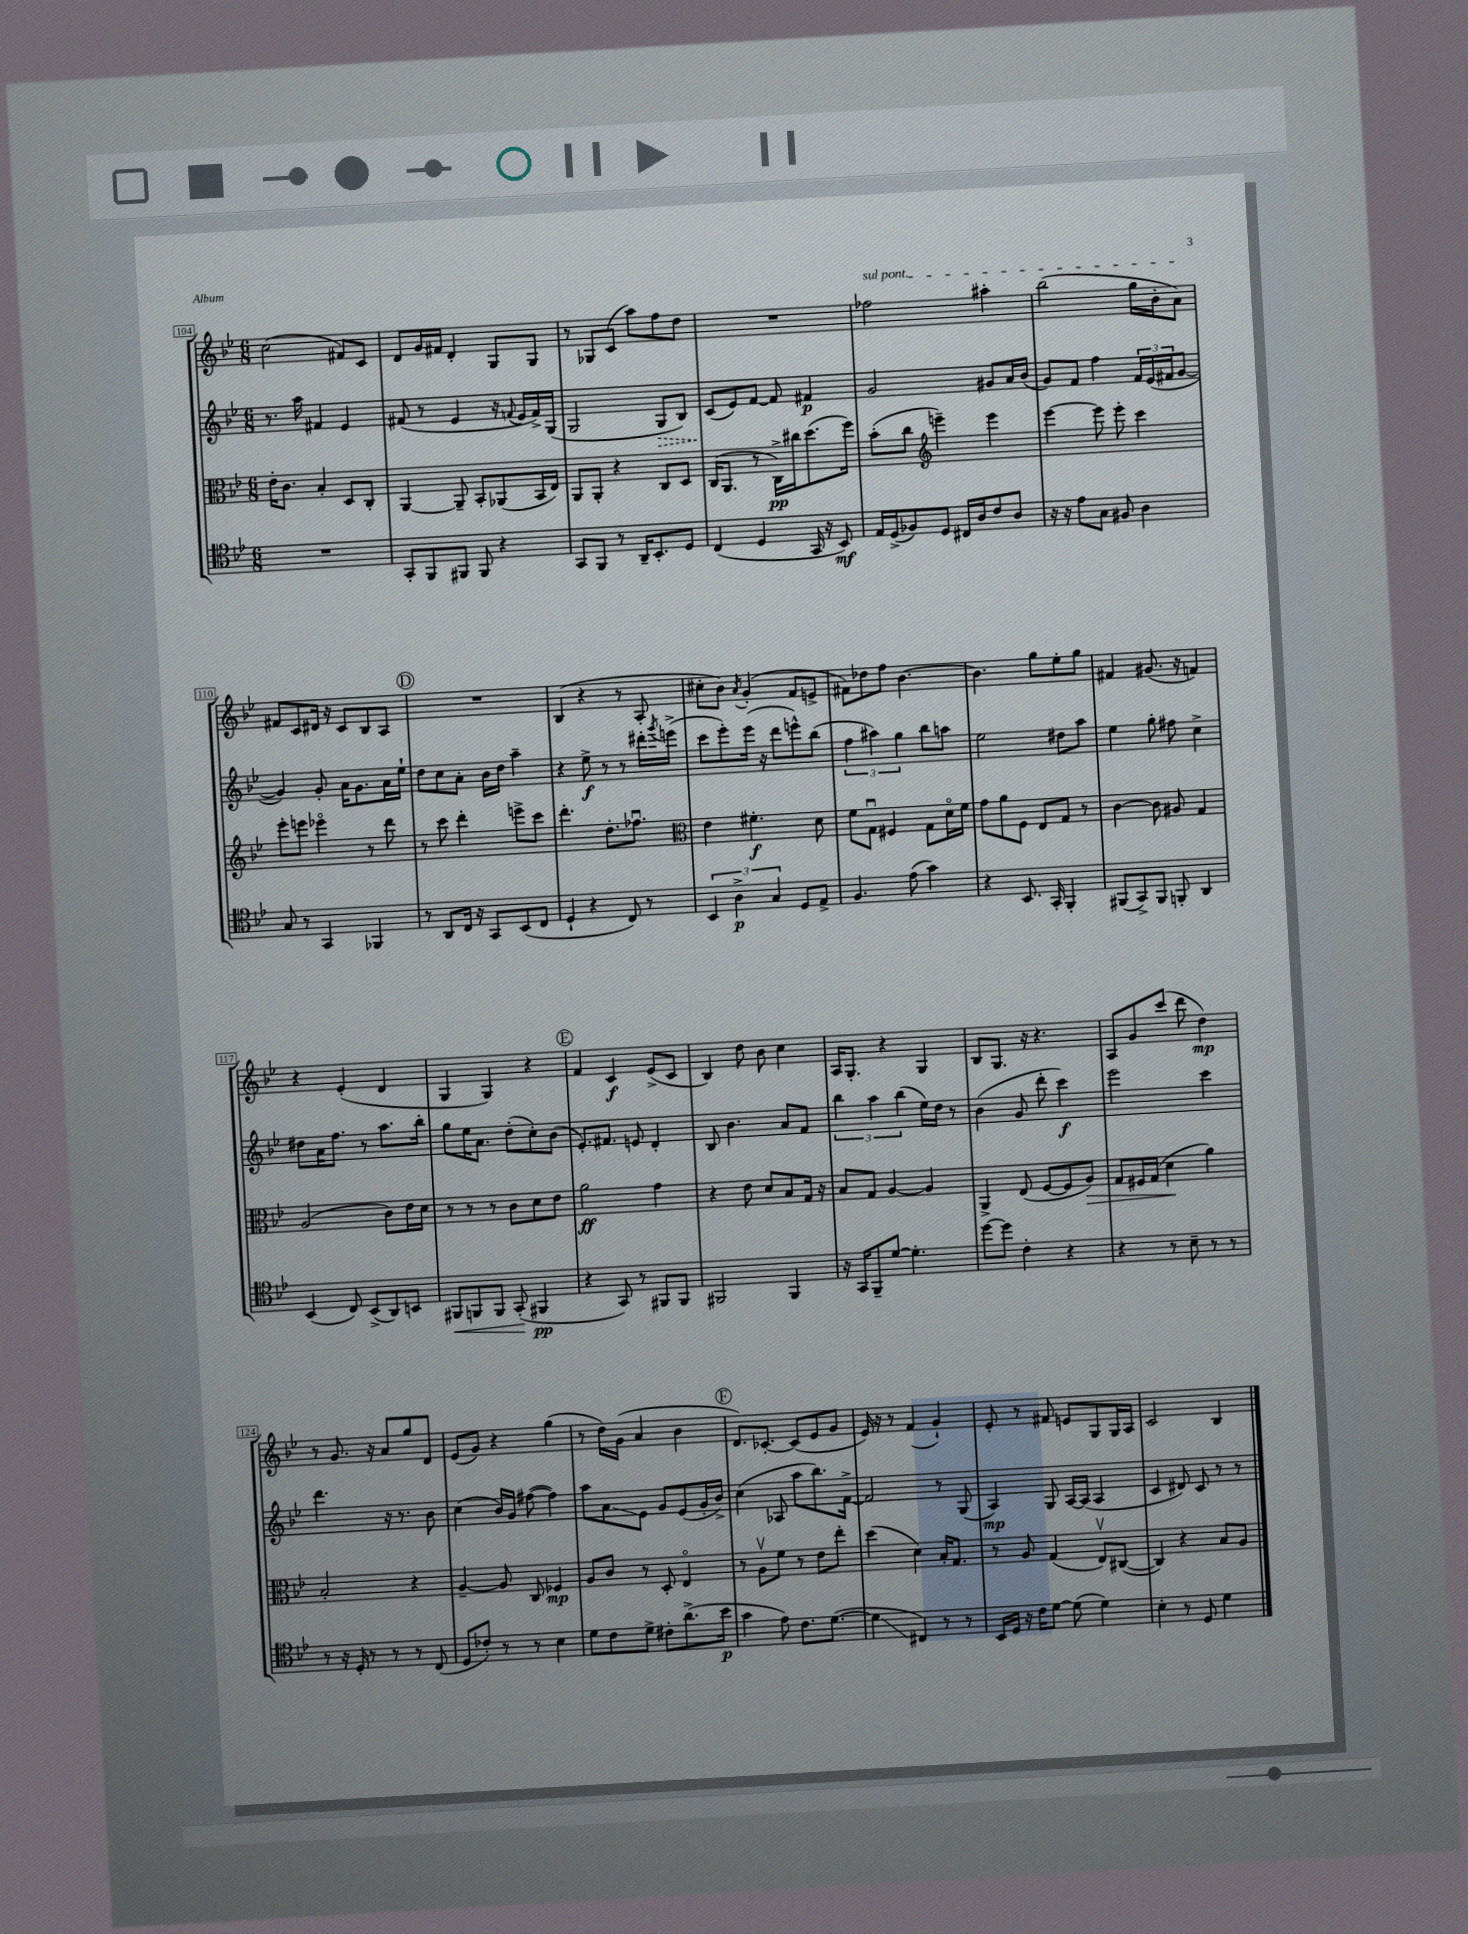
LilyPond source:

<<
\new StaffGroup <<
\new Staff = "s0" {
    \clef treble \key bes \major \numericTimeSignature \time 6/8
    c''2( fis'8) c'8 |
    d'8 g'16 fis'16 d'4-. g8 g8 |
    r8 ges8 c'8( a''8) f''8 d''8 |
    R2. |
    \once \override TextSpanner.bound-details.left.text = \markup { \italic "sul pont." } fes''2\startTextSpan ais''4-. |
    bes''2( g''16 bes'16-. a'8\stopTextSpan) |
    fis'8 c'8 dis'16 r16 c'8 bes8 a8 |
    \mark \markup { \circle "D" } R2. |
    bes4( r4 r8 a8-. |
    cis''8-. bes'8) \acciaccatura { a'8 } g'4-.( f'8 e'8-> |
    fis'8) des''8 f''8 bes'4.~ |
    bes'4. g''8 ees''8-. g''8 |
    fis'4 gis'8.( r16 f'4) |
    r4 ees'4-.( d'4 |
    g4 g4) r4 |
    \mark \markup { \circle "E" } f'4 c'4\f ees'8->( c'8 |
    bes4) d''8 bes'8 c''4 |
    a16 g8.-. r4 g4 |
    bes8 g8. r16 r4. |
    a8 g'8 c'''8( d'''8 d''4\mp) |
    r8 g'8. r16 a'8 g''8 d'8 |
    ees'8( g'8) r4 g''4( |
    r8 d''16) g'16( a'4 bes'4 |
    \mark \markup { \circle "F" } d'8.) ces'8.~-. ces'8( ees'8 g'8 |
    ees'16) r16 r8 f'4( g'4-!) |
    ees'8-. r8 fis'8 e'8 g8 g16 a16 |
    c'2 bes4 \bar "|." |
}
\new Staff = "s1" {
    \clef treble \key bes \major \numericTimeSignature \time 6/8
    r8. a''16 fis'4 ees'4 |
    fis'8( r8 ees'4 r16 \appoggiatura { f'8 } ees'16 f'16->) g16( |
    g2 \once \override Hairpin.style = #'dashed-line g8\> bes8) |
    c'8\!( ees'8) f'8~ f'8 fis'4\p |
    g'2 gis'8 a'16 bes'16( |
    g'8) f'8 f''4 \tuplet 3/2 { f'16 ees'16( fis'16 } g'8~ |
    g'4) g'8-. a'16 g'8. a'16 ees''16-! |
    \mark \markup { \circle "D" } d''8 c''8 a'8-. bes'16 d''16 a''4-- |
    r4 ees''8->\f r8 r8 dis'''16-. \acciaccatura { g'''8 } e'''16->( |
    c'''8 ees'''8-.) ees'''16( r16 d'''8 e'''8-^) bes''8( |
    \tuplet 3/2 { f''4 ais''4) g''4 } bes''8 a''8 |
    ees''2 dis''8 a''8 |
    ees''4 g''8-. fis''8 c''4-> |
    dis''8 a'16 f''8. r8 a''8. bes''16-. |
    g''8 ees''16 a'8. d''8-.( c''8-.) bes'8( |
    \mark \markup { \circle "E" } ees'8.-.) fis'8. e'8 d'4-. |
    bes8 bes'4. a'8 f'8 |
    \tuplet 3/2 { bes''4 a''4 bes''4( } ees''16) d''16 r8 |
    bes'4( g'8 d'''8-. c'''4\f) |
    ees'''2 c'''4 |
    d'''4. r16 r8. bes'8 |
    c''4( bes'16) g'16 fis''8~( fis''4) |
    a''8 a'8\glissando ees'8 g'8 ees'8( g'16-. bes'16->) |
    \mark \markup { \circle "F" } c''4( aes8 a''8 bes''8.) f'16~-> |
    f'2 r8 g8( |
    a4\mp) g8 a16~ a16( a4 |
    c'4 dis'8) c'8 r8 r8 \bar "|." |
}
\new Staff = "s2" {
    \clef alto \key bes \major \numericTimeSignature \time 6/8
    ees'16-. c'8. bes4-. d8 c8-. |
    a,4~ a,8-- bes,8-. aes,8( bes,16 ees16) |
    a,8 a,8-. r4 c8 d8 |
    c16( a,8. r8 c16->\pp) cis''16 d''8.( f''16) |
    bes'8-.( c''8 \clef treble e'''4--) e'''4 |
    ees'''4~ ees'''8 ees'''8-. c'''4 |
    ees'''8-. e'''8 ees'''4\flageolet r8 d'''8 |
    \mark \markup { \circle "D" } r8 c'''8 d'''4-. e'''8-> c'''8 |
    d'''4.-. d''8.-. fes''8.\downbow |
    \clef alto ees'4 fis'4.-.\f d'8 |
    f'8 g8\downbow fis4 g8 d'16\flageolet f'16 |
    g'8 a'8 f8 ees8 g8 r8 |
    c'4~ c'8 ais8 g4 |
    a2( c'8) ees'16 d'16 |
    r8 r8 r8 c'8 d'8 ees'8 |
    \mark \markup { \circle "E" } a'2\ff g'4 |
    r4 ees'8 d'8 bes8 g16 r16 |
    bes8 g8 a4~ a4 |
    a,4-> ees8( f8~ f8 a8\>) |
    g8 fis16 g16( d'4\! a'4) |
    bes2-. r4 |
    a4~-- a8 c8 fes4\mp |
    a8 c'8 r8 d8-. ees4\flageolet |
    \mark \markup { \circle "F" } r8 a8\upbow f'8 r8 ees'8 ees''8-. |
    d''4( d'4) bes16-. g8. |
    r8 a8 g4( ees8\upbow) cis8~( |
    cis4) r4 bes8 a8 \bar "|." |
}
\new Staff = "s3" {
    \clef tenor \key bes \major \numericTimeSignature \time 6/8
    R2. |
    g,8-. f,8 fis,8 fis,8 r4 |
    g,8 f,8 r8 a,16-- bes,8.-. d8 |
    c4( d4 g,16 r16 bes,8\mf) |
    ees16 d16->( fes8) d8 cis16 a16 c'8 a8 |
    r16 r16 ees'8 g8 fis8 a4 |
    g8 r8 g,4 fes,4 |
    \mark \markup { \circle "D" } r8 a,8 c16 r16 g,8 bes,8( c8 |
    d4-! r4 c8) r8 |
    \tuplet 3/2 { bes,4 a4->\p g4 } d8 ees8-> |
    f4. ees'8( g'4) |
    r4 bes,8. g,16-. f,4-. |
    fis,8( g,8->) fis,8 f,8-. a,4 |
    bes,4( c8) bes,8->( a,8) b,8 |
    fis,8\< f,8 f,8 g,8-.\!( fis,4\pp |
    \mark \markup { \circle "E" } r4 g,8) r8 fis,8 fis,8 |
    fis,2 fis,4 |
    r16 g,16 f,8-- d'8~ d'4.-. |
    d''8~ d''8 c'4-. r4 |
    r4 r8 bes8-- r8 r8 |
    r8 r16 d16-. r8 r8 r8 c8( |
    d8 ces'8-.) r8 r8 bes4 |
    d'8 c'8 d'8-> cis'8-. a'8.->( bes'16\p |
    \mark \markup { \circle "F" } g'4 ees'8) c'8. d'8.~( |
    d'4\glissando cis4) r8 r8 |
    bes,16 d16 r16 c'16 d'8~ d'8( d'4) |
    bes4-. r8 d8 d'4 \bar "|." |
}
>>
>>
\layout { \context { \Score currentBarNumber = #104 \override BarNumber.stencil = #(make-stencil-boxer 0.1 0.3 ly:text-interface::print) } }
